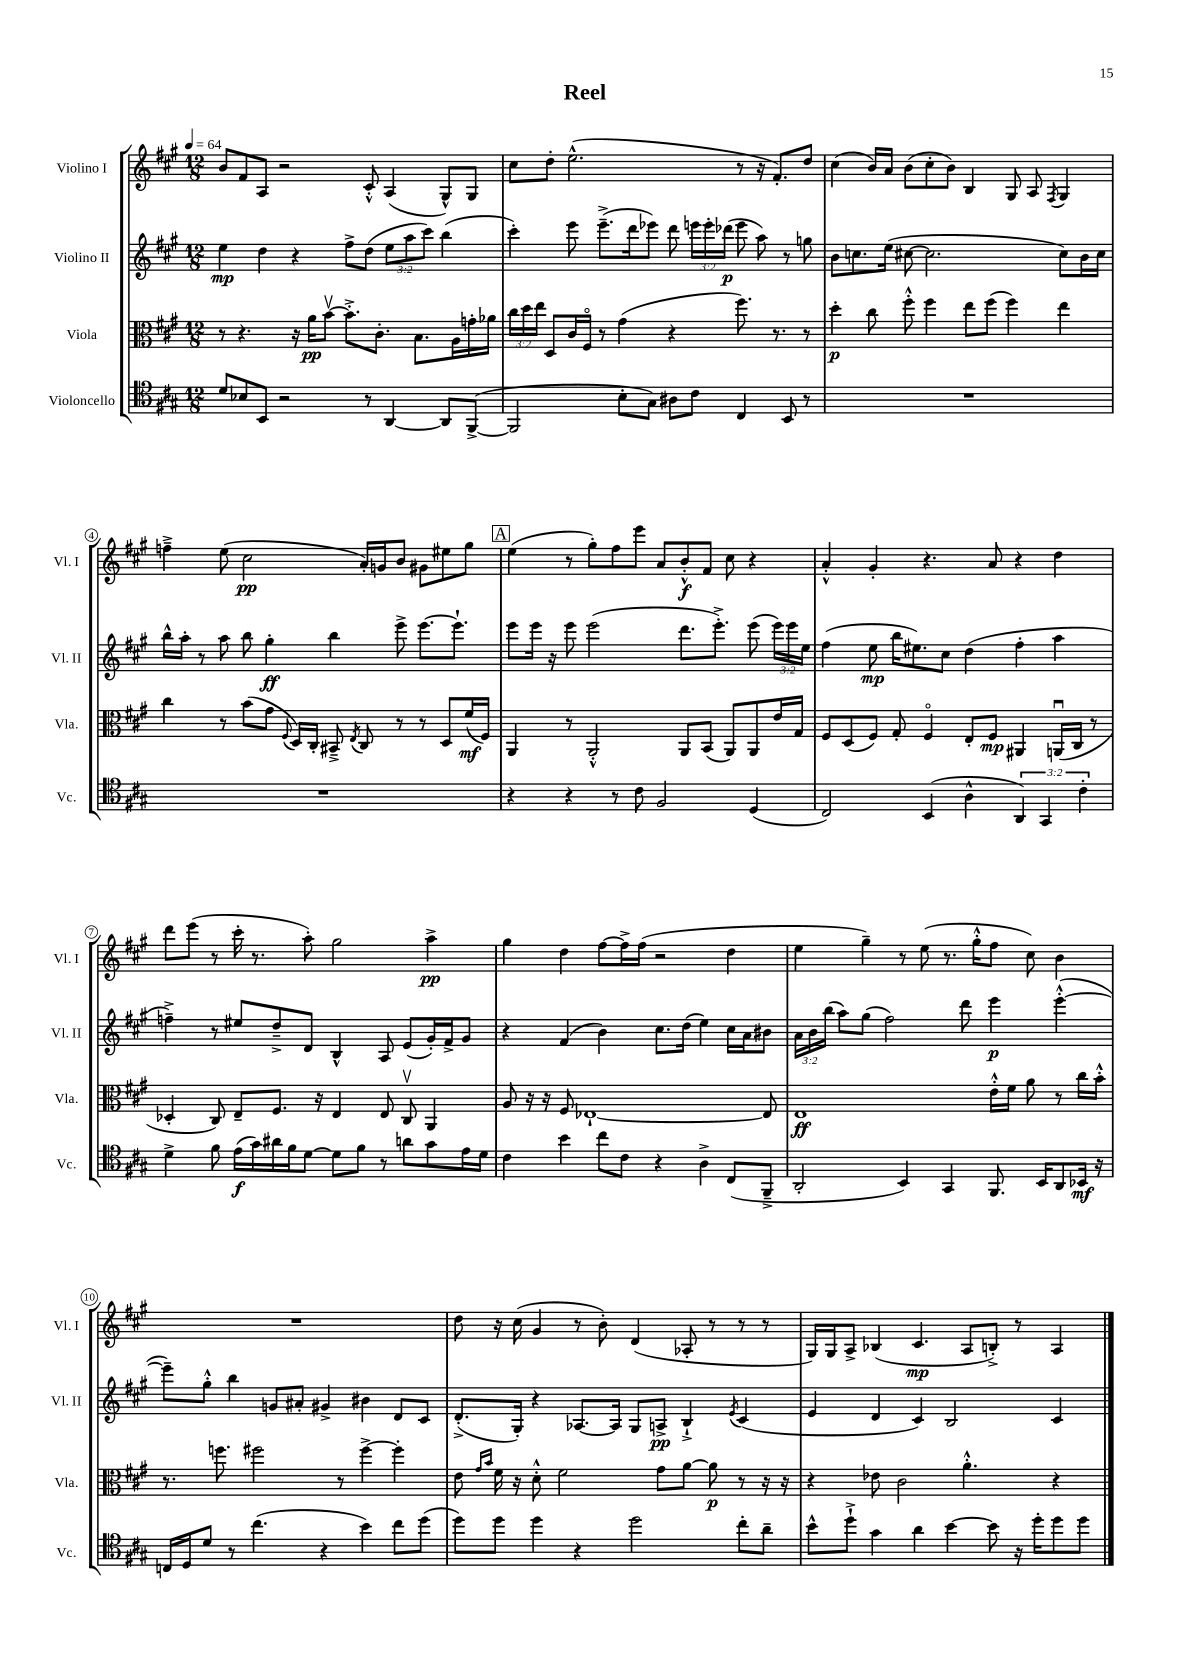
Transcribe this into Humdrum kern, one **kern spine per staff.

**kern	**kern	**kern	**kern
*staff4	*staff3	*staff2	*staff1
*clefC4	*clefC3	*clefG2	*clefG2
*k[f#c#g#]	*k[f#c#g#]	*k[f#c#g#]	*k[f#c#g#]
*M12/8	*M12/8	*M12/8	*M12/8
*MM64	*MM64	*MM64	*MM64
8d/L	8r	4ee\	8b/L
8B-/	4.r	.	8f#/
8BB/J	.	4dd\	8A/J
2r	.	.	2r
.	16r	4r	.
.	16a\LK	.	.
.	[8bv\J	.	.
.	8.b'^\]L	8ff#^\L	.
8r	.	(8dd\J	8c#'^^/
.	8.c#'\J	.	.
[4AA/	.	12ee\L	(4A/
.	.	12aa\	.
.	8.B\L	.	.
.	.	12ccc#\J)	.
8AA/]L	.	(4bb\	8G#^^/L)
.	16A\L	.	.
([8FF#^/J	16g'\	.	8G#/J
.	16a-\JJ	.	.
=	=	=	=
2FF#/]	24cc#\LL	4ccc#'\)	8cc#\L
.	24dd\	.	.
.	24ee\JJ	.	.
.	8D/L	.	8dd'\J
.	16c#/L	8eee\	(2.ee^^\
.	16F#o/JJ	.	.
.	8r	(8.eee~^\L	.
8B'\L	(4g#\	.	.
.	.	16ddd\k	.
8G#\J)	.	8eee-\J)	.
8A#\L	4r	8ddd\	.
8c#\J	.	24eee\LL	.
.	.	24eee'\	.
.	.	(24ddd-\JJ	.
4C#/	8.ff#\)	8eee\	8r
.	.	8aa\)	16r
.	8.r	.	8.f#'/L)
8BB/	.	8r	.
8r	8r	8gg\	8dd/J
=	=	=	=
1.r	4dd'\	8b\L	(4cc#\
.	.	8.cc\	.
.	8cc#\	.	16b/LL)
.	.	(16ee\Jk	16a/JJ
.	8ff#'^^\	[8cc#\	(8b\L
.	4ff#\	2.cc#\]	8cc#'\
.	.	.	8b\J)
.	8ee\L	.	4B/
.	(8ff#\J	.	.
.	4ff#\)	.	8G#/
.	.	.	8A/
.	.	.	8qF#/
.	4ee\	8cc#\L)	4G#/
.	.	16b\L	.
.	.	16cc#\JJ	.
=	=	=	=
1.r	4cc#\	16bb^^\LL	4ff~^\
.	.	16aa'\JJ	.
.	.	8r	.
.	8r	8aa\	(8ee\
.	(8b\L	8bb\	2cc#\
.	8g#\J	4gg#'\	.
.	8qqF#/	.	.
.	16D/LL)	.	.
.	16C#'/JJ	.	.
.	8BB#~^/	4bb\	.
.	8qE/	.	.
.	8C#/	.	16a'/LL)
.	.	.	16g/J
.	8r	8eee^\	8b/J
.	8r	[8.eee\L	8g#\L
.	8D/L	.	8ee#\
.	.	8.eee`\]J	.
.	(16f#/L	.	8gg#\J
.	16F#/JJ)	.	.
=	=	=	=
4r	4AA/	8eee\L	(4ee\
.	.	16eee\Jk	.
.	.	16r	.
4r	8r	8eee\	8r
.	2AA'^^/	(2eee\	8gg#'\L)
8r	.	.	8ff#\
8c#\	.	.	8eee\J
2F#/	.	.	8a/L
.	8AA/L	8.ddd\L	8b'^^/
.	(8BB/J	.	8f#/J
.	.	8.eee'^\J)	.
.	8AA/L)	.	8cc#\
(4D/	8AA/	(8eee\	4r
.	16e/L	24eee\LL)	.
.	.	24eee\	.
.	16G#/JJ	.	.
.	.	24ee\JJ	.
=	=	=	=
2C#/)	8F#/L	(4ff#\	4a'^^/
.	(8D/	.	.
.	8F#/J)	8ee\	4g#'/
.	8G#'/	16bb\LK	.
.	.	8.ee#\)	.
(4BB/	4F#o/	.	4.r
.	.	8cc#\J	.
4A^^\	8E'/L	(4dd\	.
.	8F#/J	.	8a/
6AA/)	4AA#/	4ff#'\	4r
6GG#/	.	.	.
.	(16AAu/LL	4aa\	4dd\
.	16C#/JJ	.	.
6c#'\	.	.	.
.	8r	.	.
=	=	=	=
4d^\	4D-'/	4ff~^\)	8ddd\L
.	.	.	(8eee\J
8f#\	8C#/)	8r	8r
(16e\LL	8E~/L	8ee#/L	16ccc#'\
16g#\)	.	.	8.r
16a#\	8.F#/J	8dd~^/	.
16f#\J	.	.	.
[8d\J	.	8d/J	8aa'\)
.	16r	.	.
8d\]L	4E/	4B^^/	2gg#\
8f#\J	.	.	.
8r	8E/	8A/	.
8a\L	8C#v/	(8e/L	.
8g#\	4AA/	16g#'/L)	4aa^\
.	.	16f#^/J	.
16e\L	.	8g#/J	.
16d\JJ	.	.	.
=	=	=	=
4c#\	8A/	4r	4gg#\
.	16r	.	.
.	16r	.	.
4b\	8F#/	(4f#/	4dd\
.	[1E-`	.	.
8cc#\L	.	4b\)	[8ff#\L
8c#\J	.	.	16ff#^\]L
.	.	.	(16ff#\JJ
4r	.	8.cc#\L	2r
.	.	(16dd\Jk	.
4A^\	.	4ee\)	.
(8C#/L	.	16cc#\LL	4dd\
.	.	16a\J	.
8FF#~^/J	8E-/]	8b#\J	.
=	=	=	=
2AA'/	1E	24a\LL	4ee\
.	.	24b\	.
.	.	(24bb\JJ	.
.	.	8aa\L)	.
.	.	(8gg#\J	4gg#~\)
.	.	2ff#\)	.
4BB/)	.	.	8r
.	.	.	(8ee\
4GG#/	.	.	8.r
.	.	8ddd\	.
.	.	.	16gg#'^^\LK
8.FF#/	16e'^^\LL	4eee\	8ff#\J
.	16f#\JJ	.	.
.	8a\	.	8cc#\)
16BB/LK	.	.	.
8AA/	8r	([4eee'^^\	4b\
16BB-/Jk	16cc#\LL	.	.
16r	16b'^^\JJ	.	.
=	=	=	=
16C/LL	8.r	8eee~\]L)	1.r
16D/J	.	.	.
8d/J	.	8gg#'^^\J	.
.	8.ff\	.	.
8r	.	4bb\	.
(4.cc#\	2ff#\	.	.
.	.	8g/L	.
.	.	8a#'/J	.
4r	.	4g#^/	.
.	8r	.	.
4b\)	[4ff#^\	4b#\	.
8cc#\L	4ff#'\]	8d/L	.
(8dd\J	.	8c#/J	.
=	=	=	=
8dd\L)	8e\	(8.d'^/L	8dd\
.	16qqg#/LL	.	.
.	16qqb/JJ	.	.
8dd\J	16f#\	.	16r
.	16r	16G#'/Jk)	(16cc#\
4dd\	8d'^^\	4r	4g#/
.	2f#\	.	.
4r	.	[8.A-/L	8r
.	.	.	8b'\)
.	.	16A-/]Jk	.
2dd\	.	8G#/L	(4d/
.	8g#\L	8A^/J	.
.	[8a\J	4B`^/	8A-'/
.	8a\]	.	8r
.	.	8qe/	.
8cc#'\L	8r	(4c#/	8r
8a~\J	16r	.	8r
.	16r	.	.
=	=	=	=
8b^^\L	4r	4e/	16G#/LL)
.	.	.	16G#/J
8dd`^\J	.	.	8A^/J
4g#\	8e-\	4d/	(4B-/
.	2c#\	.	.
4a\	.	4c#/)	4.c#/
[4b\	.	2B/	.
.	4.a'^^\	.	8A/L
8b\]	.	.	8B'^/J)
16r	.	.	8r
16dd'\LK	.	.	.
8dd\	4r	4c#/	4A/
8dd\J	.	.	.
==	==	==	==
*-	*-	*-	*-
